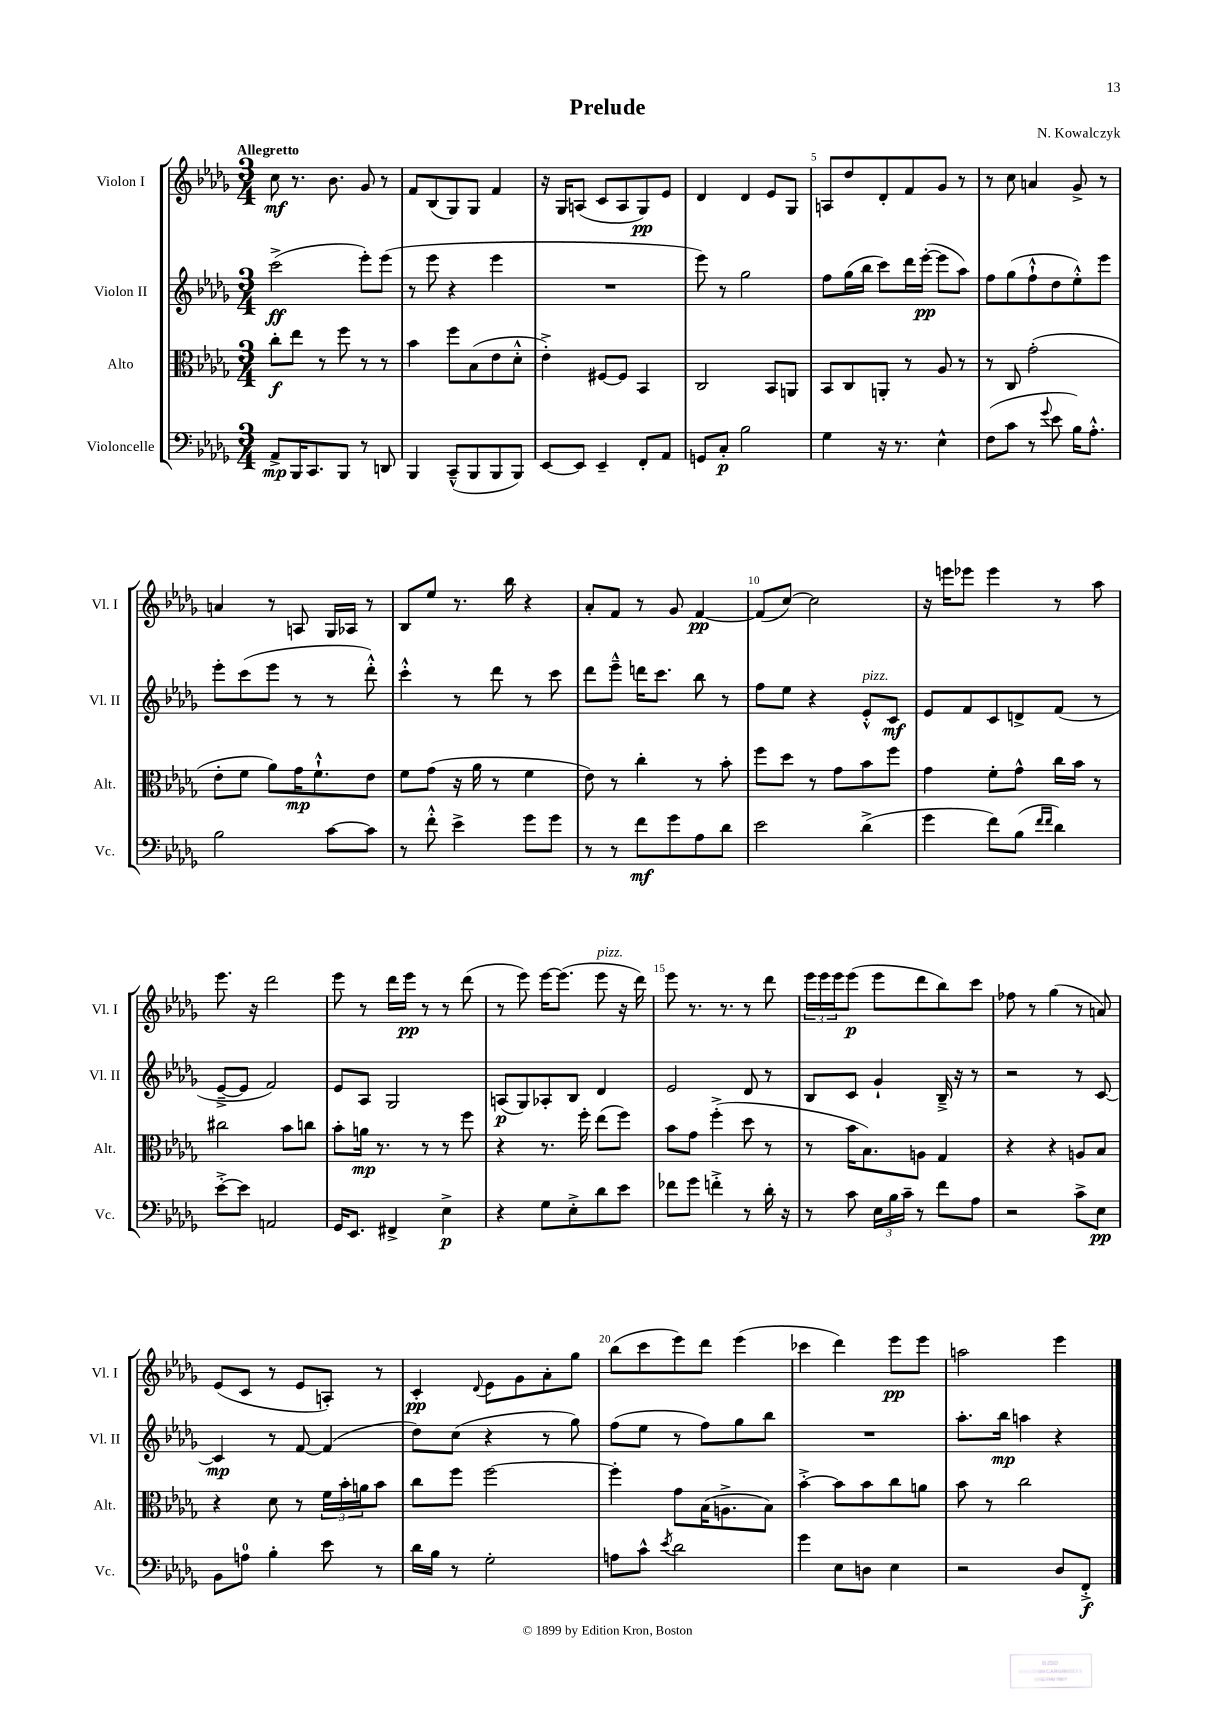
\header { title = "Prelude" composer = "N. Kowalczyk" }
<<
\new StaffGroup <<
\new Staff = "s0" \with { instrumentName = "Violon I" shortInstrumentName = "Vl. I" } {
    \clef treble \key des \major \numericTimeSignature \time 3/4 \tempo "Allegretto"
    c''8\mf r8. bes'8. ges'8 r8 |
    f'8 bes8( ges8) ges8 f'4 |
    r16 ges16 a8( c'8 a8 ges8\pp) ees'8 |
    des'4 des'4 ees'8 ges8 |
    a8 des''8 des'8-. f'8 ges'8 r8 |
    r8 c''8 a'4 ges'8-> r8 |
    a'4 r8 a8 ges16 aes16 r8 |
    bes8 ees''8 r8. bes''16 r4 |
    aes'8-. f'8 r8 ges'8 f'4~\pp |
    f'8( c''8~) c''2 |
    r16 e'''16 ees'''8 ees'''4 r8 aes''8 |
    ees'''8. r16 des'''2 |
    ees'''8 r8 des'''16 ees'''16\pp r8 r8 des'''8( |
    r8 ees'''8) ees'''16~ ees'''8.( ees'''8^\markup { \italic "pizz." } r16 des'''16) |
    ees'''8 r8. r8. r8 des'''8 |
    \tuplet 3/2 { ees'''16 ees'''16 ees'''16 } ees'''8\p( ees'''8 des'''8 bes''8) c'''8 |
    fes''8 r8 ges''4( r8 a'8) |
    ees'8( c'8 r8 ees'8 a8-.) r8 |
    c'4-.\pp \appoggiatura { des'8 } ees'8 ges'8 aes'8-. ges''8 |
    bes''8( c'''8 ees'''8) des'''8 ees'''4( |
    ces'''4 des'''4) ees'''8\pp ees'''8 |
    a''2 ees'''4 \bar "|." |
}
\new Staff = "s1" \with { instrumentName = "Violon II" shortInstrumentName = "Vl. II" } {
    \clef treble \key des \major \numericTimeSignature \time 3/4
    c'''2->\ff( ees'''8-.) ees'''8( |
    r8 ees'''8 r4 ees'''4 |
    R2. |
    ees'''8) r8 ges''2 |
    f''8 ges''16( bes''16 c'''8) des'''16 ees'''16~-.\pp( ees'''8 aes''8) |
    f''8 ges''8( f''8-!-^ des''8 ees''8-.-^) ees'''8 |
    ees'''8-. c'''8( ees'''8 r8 r8 des'''8-.-^) |
    c'''4-.-^ r8 des'''8 r8 c'''8 |
    des'''8 ees'''8---^ d'''16 c'''8. bes''8 r8 |
    f''8 ees''8 r4 ees'8-.-^^\markup { \italic "pizz." } c'8\mf |
    ees'8 f'8 c'8 d'8-> f'8( r8 |
    ees'8~---> ees'8 f'2) |
    ees'8 aes8 ges2 |
    a8\p( ges8) aes8-. bes8 des'4 |
    ees'2 des'8 r8 |
    bes8 c'8 ges'4-! bes16---> r16 r8 |
    r2 r8 c'8~ |
    c'4\mp r8 f'8~ f'4( |
    des''8) c''8( r4 r8 ges''8) |
    f''8( ees''8 r8 f''8) ges''8 bes''8 |
    R2. |
    aes''8.-. bes''16\mp a''4 r4 \bar "|." |
}
\new Staff = "s2" \with { instrumentName = "Alto" shortInstrumentName = "Alt." } {
    \clef alto \key des \major \numericTimeSignature \time 3/4
    c''8-.\f ees''8 r8 f''8 r8 r8 |
    bes'4 f''8 bes8( ees'8 des'8-.-^ |
    ees'4-.->) fis8~ fis8 bes,4 |
    c2 bes,8 a,8 |
    bes,8 c8 a,8-. r8 aes8 r8 |
    r8 c8 ges'2-.( |
    ees'8-. f'8 aes'8) ges'16\mp f'8.-!-^ ees'8 |
    f'8 ges'8( r16 aes'16 r8 f'4 |
    ees'8) r8 c''4-. r8 bes'8-. |
    f''8 des''8 r8 ges'8 bes'8 f''8 |
    ges'4 f'8-. ges'8-^ c''16 bes'16 r8 |
    cis''2 bes'8 c''8 |
    bes'8-. a'16\mp r8. r8 r8 f''8 |
    r4 r8. f''16-. ees''8( f''8) |
    bes'8 ges'8 f''4-.->( des''8 r8 |
    r8 bes'16 bes8.) a8 ges4 |
    r4 r4 a8 bes8 |
    r4 des'8 r8 \tuplet 3/2 { f'16 bes'16-. a'16 } bes'8 |
    c''8 f''8 f''2~ |
    f''4-. ges'8 bes16( a8.-> bes8) |
    bes'4~-.-> bes'8 bes'8 c''8 a'8 |
    bes'8 r8 c''2 \bar "|." |
}
\new Staff = "s3" \with { instrumentName = "Violoncelle" shortInstrumentName = "Vc." } {
    \clef bass \key des \major \numericTimeSignature \time 3/4
    aes,8->\mp bes,,16 c,8. bes,,8 r8 d,8 |
    bes,,4 c,8---^( bes,,8 bes,,8 bes,,8) |
    ees,8~ ees,8 ees,4-- f,8-. aes,8 |
    g,8 c8-.\p bes2 |
    ges4 r16 r8. ees4-^ |
    f8( c'8 r8 \appoggiatura { ges'8 } ees'8 bes16) aes8.-.-^ |
    bes2 c'8~ c'8 |
    r8 f'8-.-^ ees'4-> ges'8 ges'8 |
    r8 r8 f'8\mf ges'8 aes8 des'8 |
    ees'2 des'4->( |
    ges'4 f'8) bes8( \grace { f'16 f'16 } des'4) |
    ees'8~-.-> ees'8 a,2 |
    ges,16 ees,8. fis,4-> ees4->\p |
    r4 ges8 ees8-.-> des'8 ees'8 |
    fes'8 ges'8 f'4-.-> r8 des'16-. r16 |
    r8 c'8 \tuplet 3/2 { ees16 bes16 c'16-- } r8 f'8 aes8 |
    r2 c'8-> ees8\pp |
    bes,8 a8-0 bes4-. ees'8 r8 |
    des'16 bes16 r8 ges2-. |
    a8 c'8-^ \acciaccatura { ees'8 } des'2 |
    ges'4 ees8 d8 ees4 |
    r2 des8 f,8-.->\f \bar "|." |
}
>>
>>
\layout { \context { \Score \override BarNumber.break-visibility = ##(#f #t #t) barNumberVisibility = #(every-nth-bar-number-visible 5) } }
